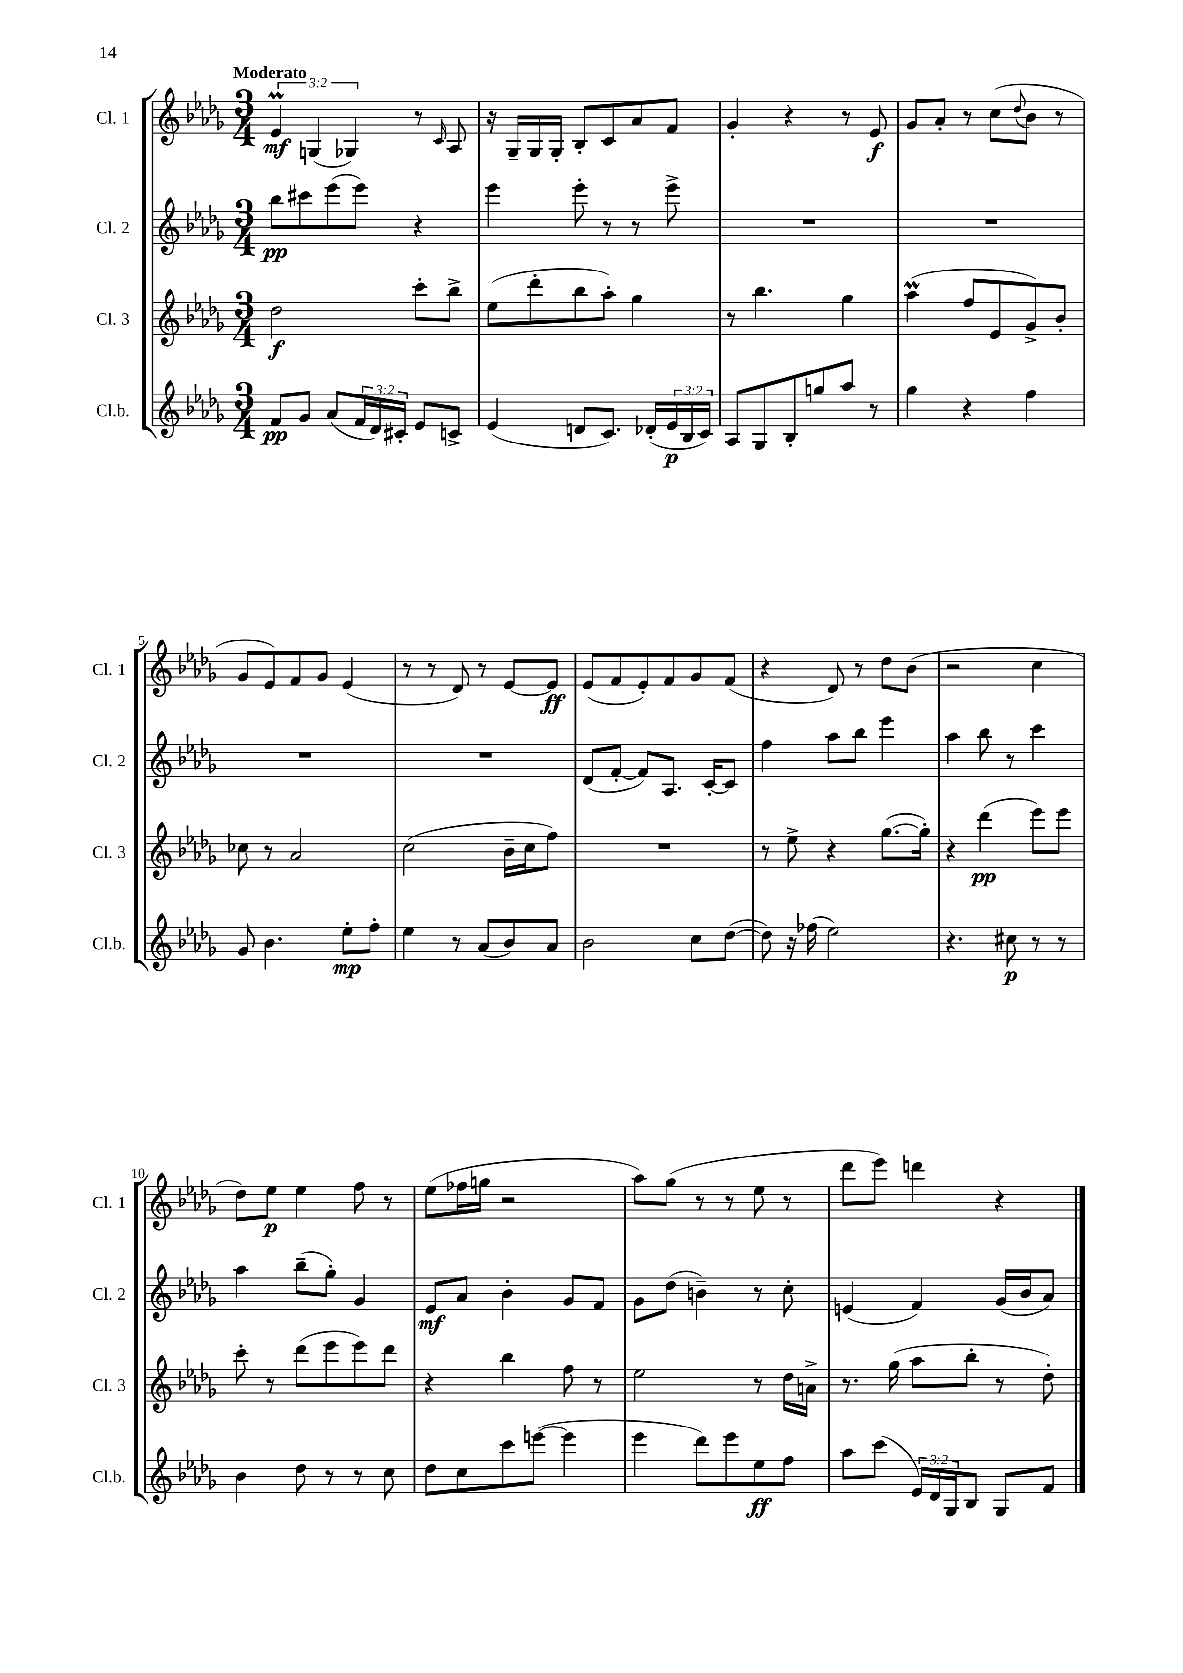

**kern	**kern	**kern	**kern
*staff4	*staff3	*staff2	*staff1
*clefG2	*clefG2	*clefG2	*clefG2
*k[b-e-a-d-g-]	*k[b-e-a-d-g-]	*k[b-e-a-d-g-]	*k[b-e-a-d-g-]
*M3/4	*M3/4	*M3/4	*M3/4
8f	2dd-	8bb-	6e-
8g-	.	8ccc#	.
.	.	.	(6G
(8a-	.	(8eee-	.
.	.	.	6G-)
24f	.	8eee-)	.
24d-)	.	.	.
24c#'	.	.	.
8e-	8ccc'	4r	8r
.	.	.	16qqc
8c^	8bb-^	.	8A-
=	=	=	=
(4e-	(8ee-	4eee-	16r
.	.	.	16G-~
.	8ddd-'	.	16G-
.	.	.	16G-'
8d	8bb-	8eee-'	8B-'
8.c)	8aa-')	8r	8c
.	4gg-	8r	8a-
(16d-'	.	.	.
24e-	.	8eee-^	8f
24B-	.	.	.
24c)	.	.	.
=	=	=	=
8A-	8r	2.r	4g-'
8G-	4.bb-	.	.
8B-'	.	.	4r
8gg	.	.	.
8aa-	4gg-	.	8r
8r	.	.	8e-
=	=	=	=
4gg-	(4aa-	2.r	8g-
.	.	.	8a-'
4r	8ff	.	8r
.	8e-	.	(8cc
.	.	.	8qqdd-
4ff	8g-^)	.	8b-
.	8b-'	.	8r
=	=	=	=
8g-	8cc-	2.r	8g-
4.b-	8r	.	8e-)
.	2a-	.	8f
.	.	.	8g-
8ee-'	.	.	(4e-
8ff'	.	.	.
=	=	=	=
4ee-	(2cc	2.r	8r
.	.	.	8r
8r	.	.	8d-)
(8a-	.	.	8r
8b-)	16b-~	.	[8e-
.	16cc	.	.
8a-	8ff)	.	8e-]
=	=	=	=
2b-	2.r	(8d-	(8e-
.	.	[8f'	8f
.	.	8f])	8e-')
.	.	8.A-	8f
8cc	.	.	8g-
.	.	[16c'	.
([8dd-	.	8c]	(8f
=	=	=	=
8dd-])	8r	4ff	4r
16r	8ee-^	.	.
(16ff-	.	.	.
2ee-)	4r	8aa-	8d-)
.	.	8bb-	8r
.	([8.gg-	4eee-	8dd-
.	.	.	(8b-
.	16gg-'])	.	.
=	=	=	=
4.r	4r	4aa-	2r
.	(4ddd-	8bb-	.
8cc#	.	8r	.
8r	8eee-)	4ccc	4cc
8r	8eee-	.	.
=	=	=	=
4b-	8ccc'	4aa-	8dd-)
.	8r	.	8ee-
8dd-	(8ddd-	(8bb-~	4ee-
8r	8eee-	8gg-')	.
8r	8eee-)	4g-	8ff
8cc	8ddd-	.	8r
=	=	=	=
8dd-	4r	8e-	(8ee-
8cc	.	8a-	16ff-
.	.	.	16gg
8ccc	4bb-	4b-'	2r
([8eee	.	.	.
4eee]	8ff	8g-	.
.	8r	8f	.
=	=	=	=
4eee-	2ee-	8g-	8aa-)
.	.	(8dd-	(8gg-
8ddd-)	.	4b~)	8r
8eee-	.	.	8r
8ee-	8r	8r	8ee-
8ff	16dd-	8cc'	8r
.	16a^	.	.
=	=	=	=
8aa-	8.r	(4e	8ddd-
(8ccc	.	.	8eee-)
.	(16gg-	.	.
24e-)	8aa-	4f)	4ddd
24d-	.	.	.
24G-	.	.	.
8B-	8bb-'	.	.
8G-	8r	(16g-	4r
.	.	16b-	.
8f	8dd-')	8a-)	.
==	==	==	==
*-	*-	*-	*-
